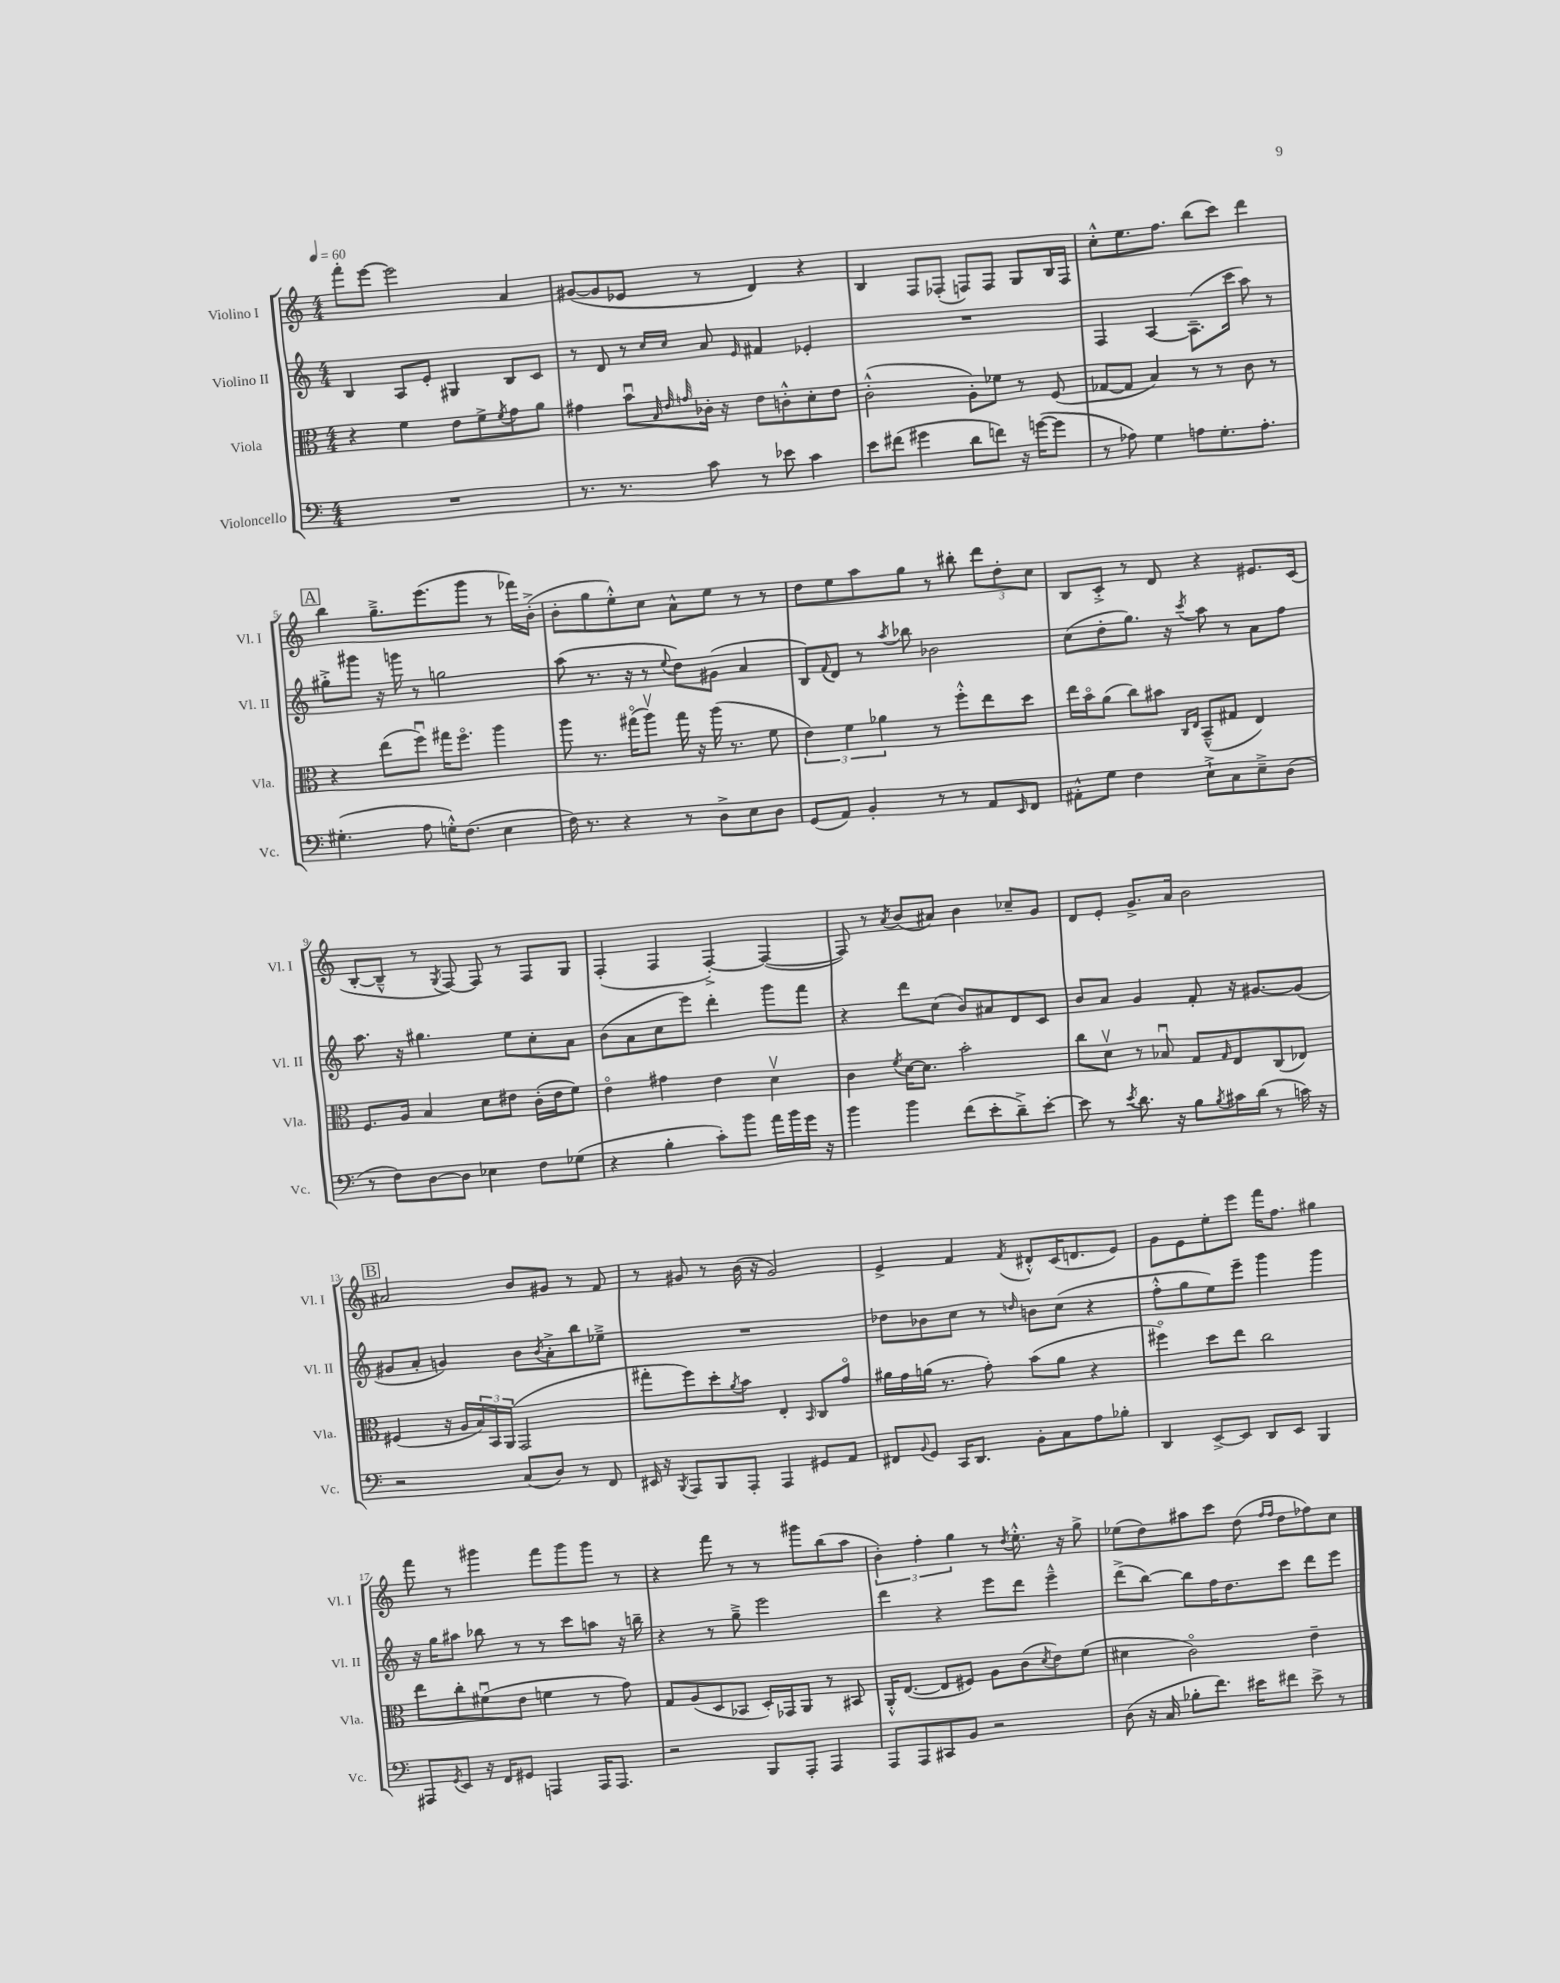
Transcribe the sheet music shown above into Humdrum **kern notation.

**kern	**kern	**kern	**kern
*part4	*part3	*part2	*part1
*staff4	*staff3	*staff2	*staff1
*I"Violoncello	*I"Viola	*I"Violino II	*I"Violino I
*I'Vc.	*I'Vla.	*I'Vl. II	*I'Vl. I
*clefF4	*clefC3	*clefG2	*clefG2
*k[]	*k[]	*k[]	*k[]
*M4/4	*M4/4	*M4/4	*M4/4
*MM60	*MM60	*MM60	*MM60
=1	=1	=1	=1
1r	4r	4B/	8fff'\L
.	.	.	[8eee\J
.	4f\	8A/L	2eee\]
.	.	8e'/J	.
.	8e\L	4G#X/	.
.	8f^\	.	.
.	8qf/	.	.
.	8g\	8B/L	4a/
.	8a\J	8c/J	.
=2	=2	=2	=2
8.r	4g#X\	8r	([8g#X/L
.	.	8d/	8g#/]
8.r	.	.	.
.	8bu\L	8r	8e-X/J
.	32qqB/	.	.
.	32qqe/	16qqcc/LL	.
.	32qqgn/	16qqcc/JJ	.
8c\	16c-X'\Jk	8a/	8r
.	16r	.	.
.	.	16qqe/	.
8r	8e\L	4f#X/	4d/)
8e-X\	8cn'^^\	.	.
4c\	8d'\	4e-X'/	4r
.	8e\J	.	.
=3	=3	=3	=3
8e\L	(2c'^^\	1r	4B/
(8f#X\J	.	.	.
4g#X\	.	.	8F/L
.	.	.	(8F-X'/J
8d\L	8A'\L)	.	8Fn/L)
8fn\J)	8f-X\J	.	8F/J
16r	8r	.	8G/L
([16gn\KL	.	.	.
8g\J]	(8F/	.	16B/L
.	.	.	16F/JJ
=4	=4	=4	=4
8r	[8G-X/L	4F/	8cc'^^\L
8A-X\)	8G-/J]	.	8.ee\
4G\	4B/)	[4A/	.
.	.	.	8.ff\J
8An\L	8r	(8.A~\L]	(8bb\L
8.G'\	8r	.	8ccc\J)
.	.	16ccc\Jk	.
.	8c\	8aa\)	4ddd\
8.A'\J	.	.	.
.	8r	8r	.
!!LO:LB:g=z
!!LO:REH:place=s1:t=A
=5	=5	=5	=5
(4.G#X'\	4r	8gg#X'^\L	4bb\
.	.	8ggg#X\J	.
.	(8ee\L	16r	8.gg~^\L
.	.	16gggn\	.
8A\	8ffu\J)	8r	.
.	.	.	(8.eee\
16Gn'^^\KL)	16gg#X\KL	2ggn\	.
(8.F\J	8.ff\J	.	.
.	.	.	8ggg\J
4E\	4aa\	.	8r
.	.	.	16fff-X\LL)
.	.	.	(16b'^\JJ
=6	=6	=6	=6
16F\)	8aa\	(8aa\	8b'\L
8.r	.	.	.
.	8.r	8.r	8gg\
4r	.	.	8ee'^^\)
.	(16gg#X\KL	16r	.
.	8aav\J)	8r	8cc\J
.	.	8qqee/	.
8r	16gg#\	8dd\L)	8a^^\L
.	16r	.	.
8D^\L	(16aa\	(8g#X\J	8ee\J
.	8.r	.	.
8E\	.	4a/	8r
8D\J	8f\	.	8r
=7	=7	=7	=7
(8GG/L	6e\)	8B/L)	8dd\L
.	.	8qqf/	.
8AA/J)	.	8d/J	8ee\
.	6f\	.	.
4BB'/	.	8r	8aa\
.	6a-X\	.	.
.	.	8qaa/	.
.	.	8bb-X\	8gg\J
8r	8r	2b-X\	8r
8r	8ff'^^\L	.	8bb#X'\
8AA/L	8ee\	.	12ddd\L
.	.	.	12dd'\
16qqEE/	.	.	.
8FF/J	8dd\J	.	.
.	.	.	12cc\J
=8	=8	=8	=8
8AA#X'^^\L	16ee\LL	(8cc\L	8B/L
.	16b\J	.	.
8G\J	(8a\J	8dd'\	8c'^/J
4F\	8cc\L)	8.gg\J)	8r
.	8b#X\J	.	8d/
.	.	16r	.
.	16qqC/LL	.	.
.	16qqE/JJ	8qccc/	.
8E`^\L	(8BB~^^/L	8aa\	4r
8C\	8G#X/J	8r	.
8E~^\	4E/)	8a\L	8.e#X/L
(8D\J	.	8ff\J	.
.	.	.	(16c/Jk
!!LO:LB:g=z
=9	=9	=9	=9
8r	8.F/L	8.aa\	[8B'/L
8F\L)	.	.	8B~^^/J]
.	16A/Jk	16r	.
[8D\	4B/	4.gg#X\	8r
.	.	.	8qG/
8D\J]	.	.	[8F/)
4E-X\	8d\L	.	8F/]
.	8e#X\J	8ee\L	8r
8F\L	(16c'\LL	8cc'\	8F/L
.	16e#\J	.	.
(8G-X\J	8f\J)	8a\J	8G/J
=10	=10	=10	=10
4r	4e\	(8b\L	(4F'/
.	.	8a\	.
4B'\	4g#X\	8cc\	4F/
.	.	8eee\J)	.
8c'\L)	4e\	4ddd'\	[4F'^/)
8b\J	.	.	.
16a\LL	4dv\	8ggg\L	(4F/_
16b\	.	.	.
16g\JJ	.	8fff\J	.
16r	.	.	.
=11	=11	=11	=11
4b\	4c\	4r	8F/])
.	.	.	8r
.	8qf/	.	8qa/
4b\	[16d\KL	8ddd\L	(8b/L
.	8.d\J]	.	.
.	.	(8cc\J	8a#X/J)
(8f\L	2b'\	8b/L)	4b\
8e'\	.	8a#X/	.
8d~^\)	.	8d/	8cc-X~/L
[8e'\J	.	8c/J	8g/J
=12	=12	=12	=12
8e\]	8cc\L	8b/L	8d/L
8r	8dv\J	8a/J	8e'/J
8qe/	.	.	.
8.d\	8r	4g/	8.g^/L
.	8B-Xu/	.	.
16r	.	.	16a/Jk
8B\L	8G/L	8f'/	2b\
8qB/	16qqG/	.	.
16c#X\L	8E/	16r	.
(16d\JJ	.	[8.g#X/L	.
8r	(8C/	.	.
16cn\)	8E-X/J)	(8g#/J]	.
16r	.	.	.
!!LO:LB:g=z
!!LO:REH:place=s1:t=B
=13	=13	=13	=13
2r	(4F#X/	8g#X/L	2a#X/
.	.	8a'/J	.
.	16r	4gn/)	.
.	16A/LL	.	.
.	24B/)	.	.
.	24BB/	.	.
.	(24AA/JJ	.	.
(8C/L	2GG/	8b\L	8b/L
.	.	8qb/	.
8D/J)	.	8a'^\	8g#X/J
8r	.	8bb\	8r
8FF/	.	8ee-X~^\J	8f/
=14	=14	=14	=14
16EE#X/	8gg#X'\L	1r	8r
16r	.	.	.
8qBBB/	.	.	.
8AAA/L	8ff\)	.	8g#X/
8BBB/	8dd'\	.	8r
.	8qa/	.	.
8AAA'/J	8b\J	.	(16b\
.	.	.	16r
4AAA/	4E'/	.	2g#/)
.	16qqBB/	.	.
8GG#X/L	8C/L	.	.
8AA/J	8g/J	.	.
=15	=15	=15	=15
8FF#X/L	16a#X\LL	8dd-X\L	4e^/
.	16g\	.	.
8qqBB/	.	.	.
8GG/J	(16an\JJ	8b-X\	.
.	8.r	.	.
16CC/KL	.	8cc\J	4f/
8.DD/J	.	.	.
.	8g'\)	8r	.
.	.	16qqddn/	8qf/
8BB'\L	(8b\L	8bn\L	8d#X'^^/L
8C\	8a\J	(8cc\J	(16c/K
.	.	.	8.dn/
8A\	4r	4r	.
8B-X'\J	.	.	8e/J)
=16	=16	=16	=16
4DD/	4ff#X\)	8ff'^^\L	8g\L
.	.	8gg\	8e\
[8EE^/L	8dd\L	8ee\)	8ee'\
8EE/J]	8ee\J	8eee~\J	8eee\J
8DD/L	2cc\	4ggg\	16fff\KL
.	.	.	8.ff\J
8EE/J	.	.	.
4BBB/	.	4ggg\	4gg#X\
!!LO:LB:g=z
=17	=17	=17	=17
8AAA#X/L	8ee\L	16r	8fff\
.	.	16gg\KL	.
8qGG/	.	.	.
8EE/J	8cc'\	8aa#X\J	8r
16r	(8f#Xu\	8bb-X\	4ggg#X\
16FF/KL	.	.	.
8GG#X/J	8e\J	8r	.
4AAAn/	4fn\	8r	8fff\L
.	.	8ccc\L	8ggg#\
16AAA/KL	8r	8aan\J	8ggg#\J
8.AAA/J	.	.	.
.	8g\)	16r	8r
.	.	16bbn~\	.
=18	=18	=18	=18
2r	8G/L	4r	4r
.	(8A/	.	.
.	8D/	8r	8fff\
.	8BB-X/J	8gg~^\	8r
8BBB/L	16D'/LL)	2eee\	8r
.	16GG-X/J	.	.
8AAA'/J	8AA/J	.	8ggg#X\L
4AAA/	8r	.	(8bb\
.	8BB#X/	.	8aa\J
=19	=19	=19	=19
8AAA/L	16AA'^^/KL	4ddd\	6b'\)
.	([8.E/J	.	.
8AAA/	.	.	.
.	.	.	6ff'\
8CC#X/	8E/L]	4r	.
.	.	.	6gg\
8BB/J	8F#X/J)	.	.
2r	8A\L	8eee\L	8r
.	.	.	8qdd/
.	(8c\	8ddd\J	8.ee'^^\
.	8qd/	.	.
.	8e\)	4eee~^^\	.
.	.	.	16r
.	(8f\J	.	8gg^\
=20	=20	=20	=20
(8D\	4d#X\	(8ddd^\L	(8ee-X\L
16r	.	[8bb\J)	8dd\)
16C/	.	.	.
8B-X'\L	2c\)	8bb\L]	8aa#X\
8.f\J)	.	16ff\K	8ccc\J
.	.	8.dd\	.
.	.	.	(8dd\
16e#X\KL	.	.	.
.	.	.	16qqff/LL
.	.	.	16qqff/JJ
8f#X\J	.	8ccc\J	8dd\L
8e#^\	4e~\	8ddd\L	8ff-X\)
8r	.	8eee\J	8cc\J
==	==	==	==
*-	*-	*-	*-
